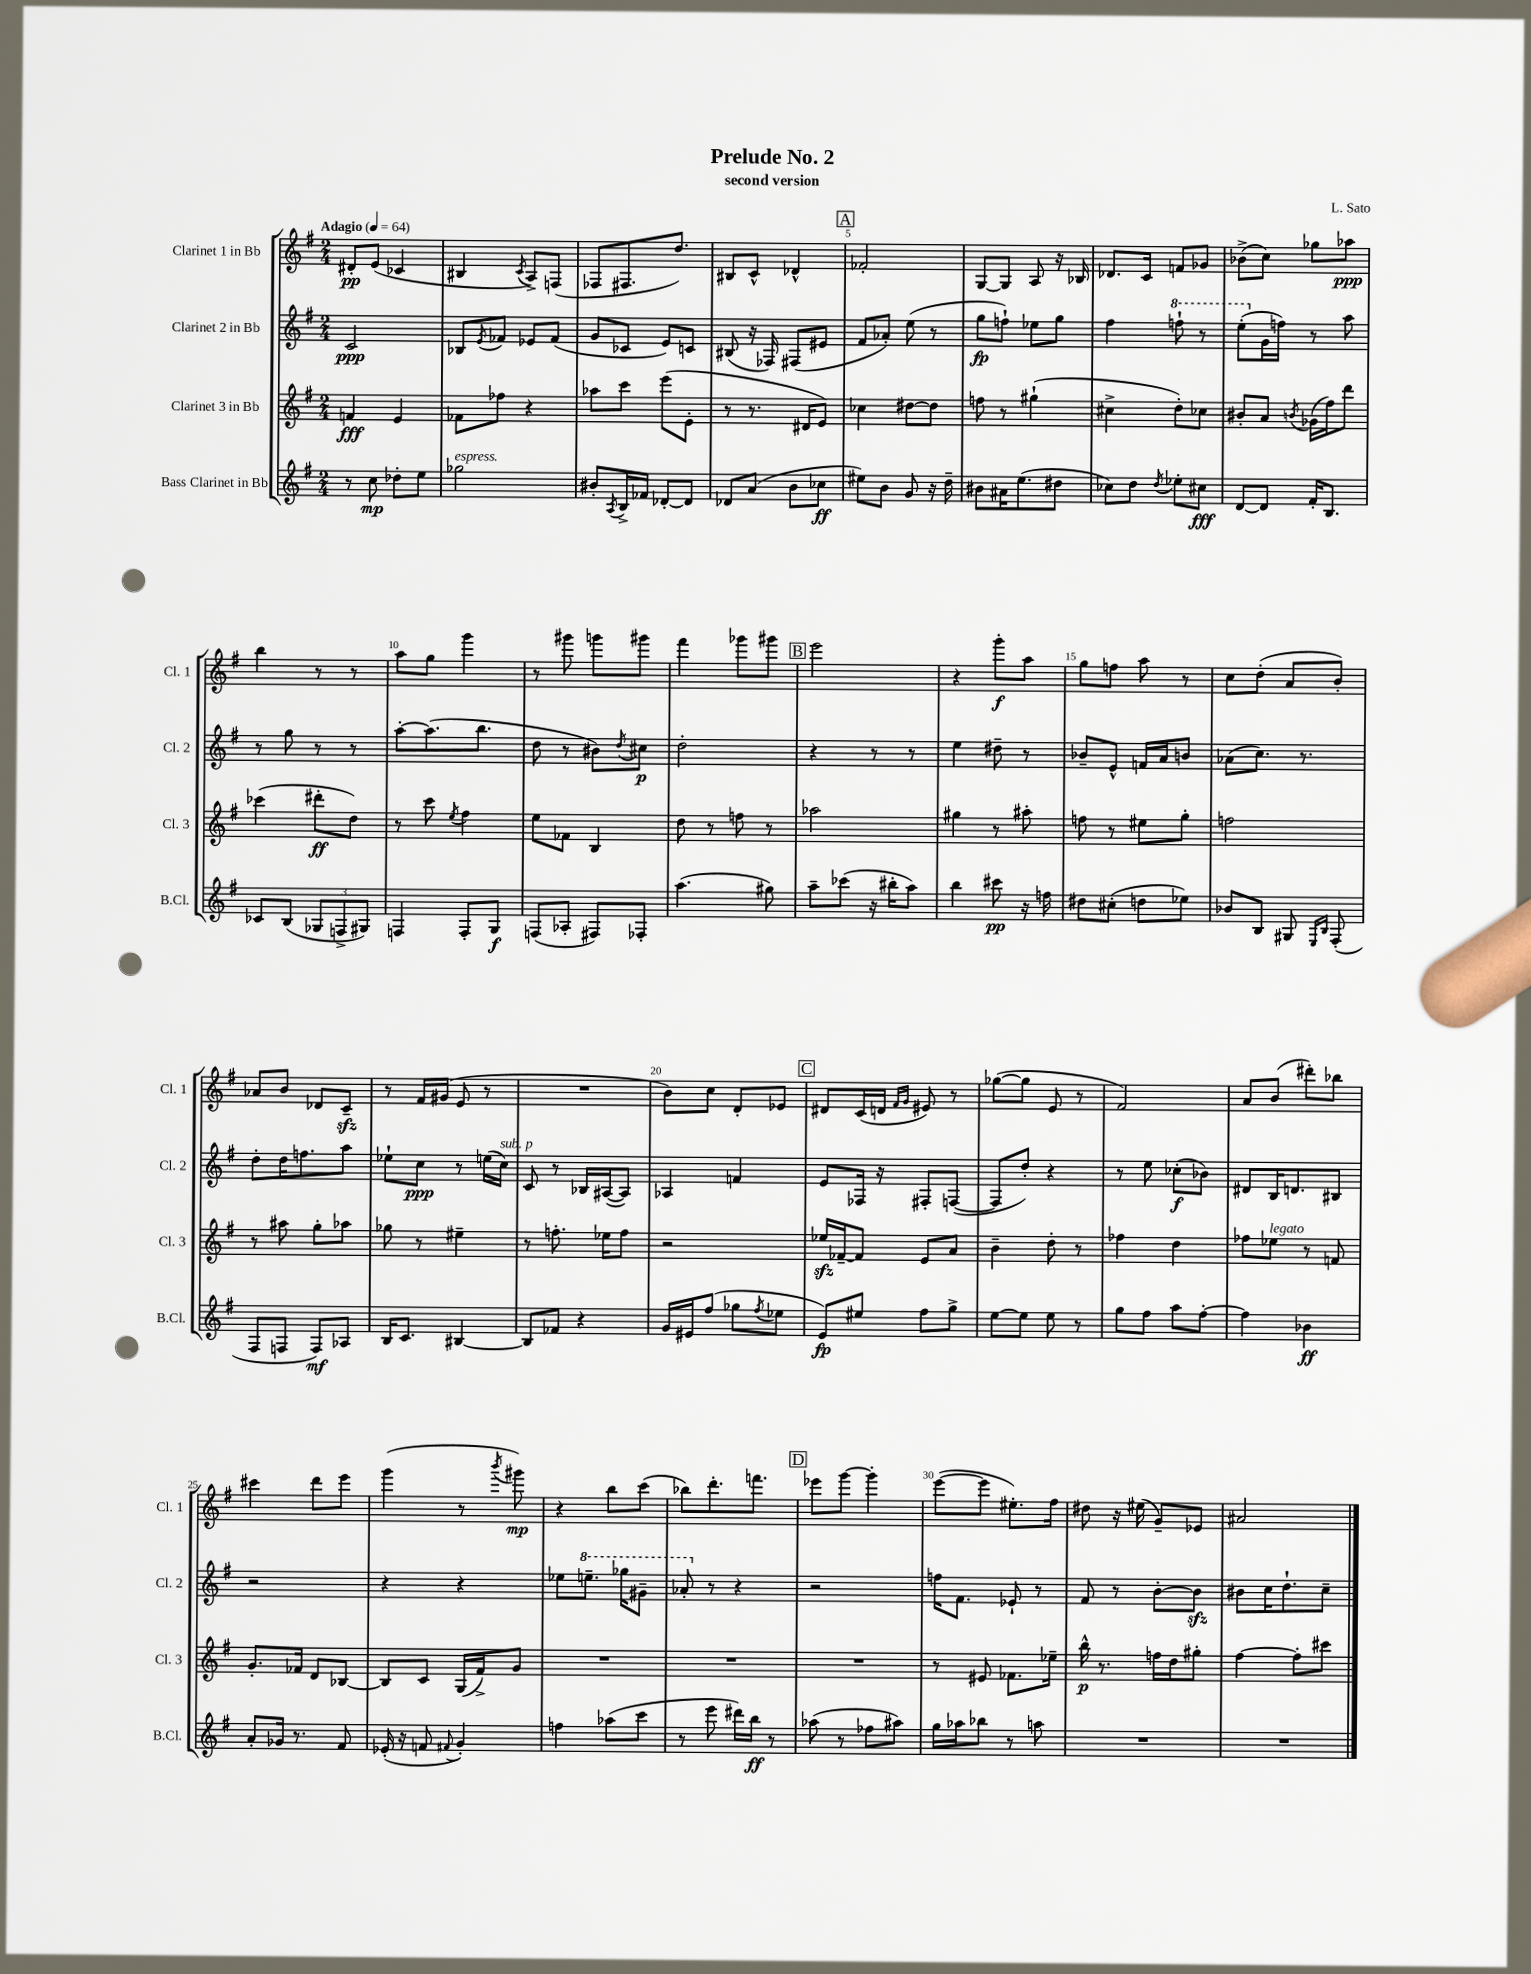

**kern	**dynam	**kern	**dynam	**kern	**dynam	**kern	**dynam
*part4	*part4	*part3	*part3	*part2	*part2	*part1	*part1
*staff4	*staff4	*staff3	*staff3	*staff2	*staff2	*staff1	*staff1
*I"Bass Clarinet in Bb	*	*I"Clarinet 3 in Bb	*	*I"Clarinet 2 in Bb	*	*I"Clarinet 1 in Bb	*
*I'B.Cl.	*	*I'Cl. 3	*	*I'Cl. 2	*	*I'Cl. 1	*
*clefG2	*	*clefG2	*	*clefG2	*	*clefG2	*
*k[f#]	*	*k[f#]	*	*k[f#]	*	*k[f#]	*
*M2/4	*	*M2/4	*	*M2/4	*	*M2/4	*
*MM64	*	*MM64	*	*MM64	*	*MM64	*
=1	=1	=1	=1	=1	=1	=1	=1
!	!	!	!	!	!	!LO:TX:a:B:t=Adagio	!
8r	.	4fn/	fff	2c/	ppp	8d#X'/L	pp
8cc\	mp	.	.	.	.	(8e/J	.
8dd-X'\L	.	4e/	.	.	.	4c-X/	.
8ee\J	.	.	.	.	.	.	.
=2	=2	=2	=2	=2	=2	=2	=2
!LO:TX:a:i:t=espress.	!	!	!	!	!	!	!
2gg-X\	.	8f-X\L	.	8B-X/L	.	4B#X/	.
.	.	.	.	8qe/	.	.	.
.	.	8ff-X\J	.	8f-X/J	.	.	.
.	.	.	.	.	.	8qc/	.
.	.	4r	.	8e-X/L	.	8A^/L)	.
.	.	.	.	(8f-/J	.	(8Fn/J	.
=3	=3	=3	=3	=3	=3	=3	=3
8b#X'/L	.	8aa-X\L	.	8g/L	.	8F-X/L	.
8qA/	.	.	.	.	.	.	.
16B^/L	.	8ccc\J	.	8c-X/J	.	8.F#X/	.
16f-X/JJ	.	.	.	.	.	.	.
[8d-X'/L	.	(8eee\L	.	8e/L)	.	.	.
.	.	.	.	.	.	8.dd/J)	.
8d-/J]	.	8e'\J	.	8cn/J	.	.	.
=4	=4	=4	=4	=4	=4	=4	=4
8d-X/L	.	8r	.	(8B#X/	.	8B#X/L	.
(8a/J	.	8.r	.	16r	.	8c^^/J	.
.	.	.	.	16F-X/)	.	.	.
8b\L	.	.	.	(8F#X/L	.	4d-X^^/	.
.	.	16d#X/KL	.	.	.	.	.
8cc-X\J	ff	8e/J)	.	8e#X/J	.	.	.
!!LO:REH:place=s1:t=A
=5	=5	=5	=5	=5	=5	=5	=5
8ee#X\L)	.	4cc-X\	.	8f#/L	.	2f-X'/	.
8b\J	.	.	.	8a-X'/J)	.	.	.
8g/	.	[8dd#X\L	.	(8ee\	.	.	.
16r	.	8dd#\J]	.	8r	.	.	.
16dd~\	.	.	.	.	.	.	.
=6	=6	=6	=6	=6	=6	=6	=6
8b#X\L	.	8ffn\	.	8gg\L	fp	[8G/L	.
16a#X\K	.	8r	.	8ffn`\J)	.	8G/J]	.
(8.ee\	.	.	.	.	.	.	.
.	.	(4gg#X`\	.	8ee-X\L	.	8A/	.
8dd#X\J	.	.	.	8gg\J	.	16r	.
.	.	.	.	.	.	16B-X/	.
=7	=7	=7	=7	=7	=7	=7	=7
8cc-X\L)	.	4cc#X^\	.	4ff#\	.	8.d-X/L	.
8dd\J	.	.	.	.	.	.	.
.	.	.	.	.	.	16c/Jk	.
8qdd/	.	.	.	.	.	.	.
*	*	*	*	*8va	*	*	*
8ee-X'\L	.	8dd'\L)	.	8fffn`\	.	8fn/L	.
8cc#X\J	fff	8cc-X\J	.	8r	.	8g-X/J	.
=8	=8	=8	=8	=8	=8	=8	=8
[8d/L	.	8b#X'/L	.	(8eee'\L	.	(8b-X^\L	.
*	*	*	*	*X8va	*	*	*
8d/J]	.	8a/J	.	16g\L	.	8cc\J)	.
.	.	.	.	16ffn\JJ)	.	.	.
.	.	8qbn/	.	.	.	.	.
16f#'/KL	.	(16g-X\LL	.	8r	.	8gg-X\L	.
8.B/J	.	16ff#\J)	.	.	.	.	.
.	.	8ddd\J	.	8aa\	.	8aa-X\J	ppp
!!LO:LB:g=z
=9	=9	=9	=9	=9	=9	=9	=9
8c-X/L	.	(4ccc-X\	.	8r	.	4bb\	.
(8B/J	.	.	.	8gg\	.	.	.
12G-X/L	.	8ddd#X'\L	ff	8r	.	8r	.
12Fn^/	.	.	.	.	.	.	.
.	.	8dd\J)	.	8r	.	8r	.
12G#X/J)	.	.	.	.	.	.	.
=10	=10	=10	=10	=10	=10	=10	=10
4Fn/	.	8r	.	[8aa'\L	.	8aa\L	.
.	.	8ccc\	.	(8.aa\]	.	8gg\J	.
.	.	8qee/	.	.	.	.	.
8F'/L	.	4ff#\	.	.	.	4ggg\	.
.	.	.	.	8.bb\J	.	.	.
8G/J	f	.	.	.	.	.	.
=11	=11	=11	=11	=11	=11	=11	=11
(8Fn/L	.	8ee\L	.	8dd\	.	8r	.
8A-X'/J	.	8f-X\J	.	8r	.	8ggg#X\	.
8F#X/L)	.	4B/	.	8b#X\L)	.	8gggn\L	.
.	.	.	.	8qdd/	.	.	.
8F-X'/J	.	.	.	8cc#X\J	p	8ggg#X\J	.
=12	=12	=12	=12	=12	=12	=12	=12
(4.aa\	.	8dd\	.	2dd'\	.	4fff#\	.
.	.	8r	.	.	.	.	.
.	.	8ffn\	.	.	.	8ggg-X\L	.
8gg#X\)	.	8r	.	.	.	8ggg#X\J	.
!!LO:REH:place=s1:t=B
=13	=13	=13	=13	=13	=13	=13	=13
8aa~\L	.	2aa-X\	.	4r	.	2eee\	.
(8ccc-X\J	.	.	.	.	.	.	.
16r	.	.	.	8r	.	.	.
16bb#X'\KL	.	.	.	.	.	.	.
8aa\J)	.	.	.	8r	.	.	.
=14	=14	=14	=14	=14	=14	=14	=14
4bb\	.	4gg#X\	.	4ee\	.	4r	.
8ccc#X\	pp	8r	.	8dd#X~\	.	8ggg'\L	f
16r	.	8aa#X'\	.	8r	.	8aa\J	.
16ffn\	.	.	.	.	.	.	.
=15	=15	=15	=15	=15	=15	=15	=15
8dd#X\L	.	8ffn\	.	8b-X~/L	.	8gg\L	.
(8cc#X'\J	.	8r	.	8e^^/J	.	8ffn\J	.
8ddn\L	.	8ee#X\L	.	16fn/LL	.	8aa\	.
.	.	.	.	16a/J	.	.	.
8ee-X\J)	.	8gg'\J	.	8bn/J	.	8r	.
=16	=16	=16	=16	=16	=16	=16	=16
8b-X/L	.	2ffn\	.	(8a-X\L	.	8cc\L	.
8B/J	.	.	.	8.cc\J)	.	(8dd'\J	.
8G#X/	.	.	.	.	.	8a/L	.
.	.	.	.	8.r	.	.	.
16qqE/LL	.	.	.	.	.	.	.
16qqB/JJ	.	.	.	.	.	.	.
(8F#'/	.	.	.	.	.	8b'/J)	.
!!LO:LB:g=z
=17	=17	=17	=17	=17	=17	=17	=17
8F#/L	.	8r	.	8dd'\L	.	8a-X/L	.
8Fn/J	.	8aa#X\	.	16dd\K	.	8b/J	.
.	.	.	.	8.ffn\	.	.	.
8F/L)	mf	8gg'\L	.	.	.	8d-X/L	.
8A-X/J	.	8aa-X\J	.	8aa\J	.	8czz~/J	.
=18	=18	=18	=18	=18	=18	=18	=18
16B/KL	.	8gg-X\	.	8ee-X`\L	.	8r	.
8.c/J	.	.	.	.	.	.	.
.	.	8r	.	8cc\J	ppp	16f#/LL	.
.	.	.	.	.	.	(16g#X/JJ	.
[4B#X/	.	4ee#X~\	.	8r	.	8e/	.
.	.	.	.	(16een\LL	.	8r	.
!	!	!	!	!LO:TX:a:i:t=sub. p	!	!	!
.	.	.	.	16cc\JJ)	.	.	.
=19	=19	=19	=19	=19	=19	=19	=19
8B#/L]	.	8r	.	8c/	.	2r	.
8f-X/J	.	8.ffn'\	.	8r	.	.	.
4r	.	.	.	16B-X/LL	.	.	.
.	.	16ee-X\KL	.	([16A#X/J	.	.	.
.	.	8ff\J	.	8A#/J])	.	.	.
=20	=20	=20	=20	=20	=20	=20	=20
16g/LL	.	2r	.	4A-X/	.	8b\L)	.
16e#X/J	.	.	.	.	.	.	.
(8ff#/J	.	.	.	.	.	8cc\J	.
8gg-X\L	.	.	.	4fn/	.	8d'/L	.
8qff#/	.	.	.	.	.	.	.
8ee-X\J	.	.	.	.	.	8e-X/J	.
!!LO:REH:place=s1:t=C
=21	=21	=21	=21	=21	=21	=21	=21
8e/L)	fp	16ee-Xzz/LL	.	8e/L	.	8d#X/L	.
.	.	[16f-X~/J	.	.	.	.	.
8ee#X/J	.	8f-/J]	.	16F-X/Jk	.	(16c/L	.
.	.	.	.	16r	.	16dn/JJ	.
.	.	.	.	.	.	16qqf#/LL	.
.	.	.	.	.	.	16qqg/JJ	.
8ff#\L	.	8e/L	.	8F#X'/L	.	8e#X/)	.
8gg^\J	.	8a/J	.	([8Fn/J	.	8r	.
=22	=22	=22	=22	=22	=22	=22	=22
[8ee\L	.	4b~\	.	8F/L]	.	([8gg-X\L	.
8ee\J]	.	.	.	8dd'/J)	.	8gg-\J]	.
8ee\	.	8dd'\	.	4r	.	8e/	.
8r	.	8r	.	.	.	8r	.
=23	=23	=23	=23	=23	=23	=23	=23
8gg\L	.	4ff-X\	.	8r	.	2f#/)	.
8ff#\J	.	.	.	8ee\	.	.	.
8aa\L	.	4dd\	.	(8cc-X'\L	f	.	.
[8ff#'\J	.	.	.	8b-X\J)	.	.	.
=24	=24	=24	=24	=24	=24	=24	=24
4ff#\]	.	8ff-X\L	.	8d#X/L	.	8a/L	.
!	!	!LO:TX:a:i:t=legato	!	!	!	!	!
.	.	8ee-X\J	.	16B/K	.	(8b/J	.
.	.	.	.	8.dn/	.	.	.
4b-X\	ff	8r	.	.	.	8ddd#X'\L)	.
.	.	8fn/	.	8B#X/J	.	8bb-X\J	.
!!LO:LB:g=z
=25	=25	=25	=25	=25	=25	=25	=25
8a'/L	.	8.g'/L	.	2r	.	4ccc#X\	.
16g-X/Jk	.	.	.	.	.	.	.
8.r	.	16f-X/Jk	.	.	.	.	.
.	.	8d/L	.	.	.	8ddd\L	.
8f#/	.	[8B-X/J	.	.	.	8eee\J	.
=26	=26	=26	=26	=26	=26	=26	=26
(16e-X'/	.	8B-/L]	.	4r	.	(4ggg\	.
16r	.	.	.	.	.	.	.
8fn/	.	8c/J	.	.	.	.	.
8qqf#X/	.	.	.	.	.	.	.
4g'/)	.	(16G/LL	.	4r	.	8r	.
.	.	16f#^/J)	.	.	.	.	.
.	.	.	.	.	.	8qbbb/	.
.	.	8g/J	.	.	.	8ggg#X\)	mp
=27	=27	=27	=27	=27	=27	=27	=27
4ffn\	.	2r	.	8ee-X\L	.	4r	.
*	*	*	*	*8va	*	*	*
.	.	.	.	8.eeen~\J	.	.	.
(8aa-X\L	.	.	.	.	.	8bb\L	.
.	.	.	.	16ggg-X\KL	.	.	.
8ccc\J	.	.	.	8gg#X~\J	.	(8ccc\J	.
=28	=28	=28	=28	=28	=28	=28	=28
8r	.	2r	.	8aa-X'/	.	8bb-X\L)	.
*	*	*	*	*X8va	*	*	*
8eee\	.	.	.	8r	.	8.ddd'\	.
16ddd#X\LL)	.	.	.	4r	.	.	.
16bb\JJ	ff	.	.	.	.	8.fffn\J	.
8r	.	.	.	.	.	.	.
!!LO:REH:place=s1:t=D
=29	=29	=29	=29	=29	=29	=29	=29
(8aa-X\	.	2r	.	2r	.	8eee-X\L	.
8r	.	.	.	.	.	[8ggg\J	.
8ff-X\L	.	.	.	.	.	4ggg'\]	.
8aa#X\J)	.	.	.	.	.	.	.
=30	=30	=30	=30	=30	=30	=30	=30
16gg\LL	.	8r	.	16ffn\KL	.	([8eee\L	.
16aa-X\J	.	.	.	8.f#\J	.	.	.
8bb-X\J	.	8e#X/	.	.	.	8eee\J]	.
8r	.	8.f-X\L	.	8e-X`/	.	8.ee#X'\L)	.
8aan\	.	.	.	8r	.	.	.
.	.	16ee-X~\Jk	.	.	.	16ff#\Jk	.
=31	=31	=31	=31	=31	=31	=31	=31
2r	.	16bb^^\	p	8f#/	.	8dd#X\	.
.	.	8.r	.	.	.	.	.
.	.	.	.	8r	.	16r	.
.	.	.	.	.	.	(16ee#X\	.
.	.	16ffn\LL	.	[8b'\L	.	8g~/L)	.
.	.	16dd\J	.	.	.	.	.
.	.	8gg#X'\J	.	8bzz\J]	.	8e-X/J	.
=32	=32	=32	=32	=32	=32	=32	=32
2r	.	[4ff#\	.	8b#X\L	.	2a#X/	.
.	.	.	.	16cc\K	.	.	.
.	.	.	.	8.dd`\	.	.	.
.	.	8ff#'\L]	.	.	.	.	.
.	.	8ccc#X\J	.	8cc~\J	.	.	.
==	==	==	==	==	==	==	==
*-	*-	*-	*-	*-	*-	*-	*-
